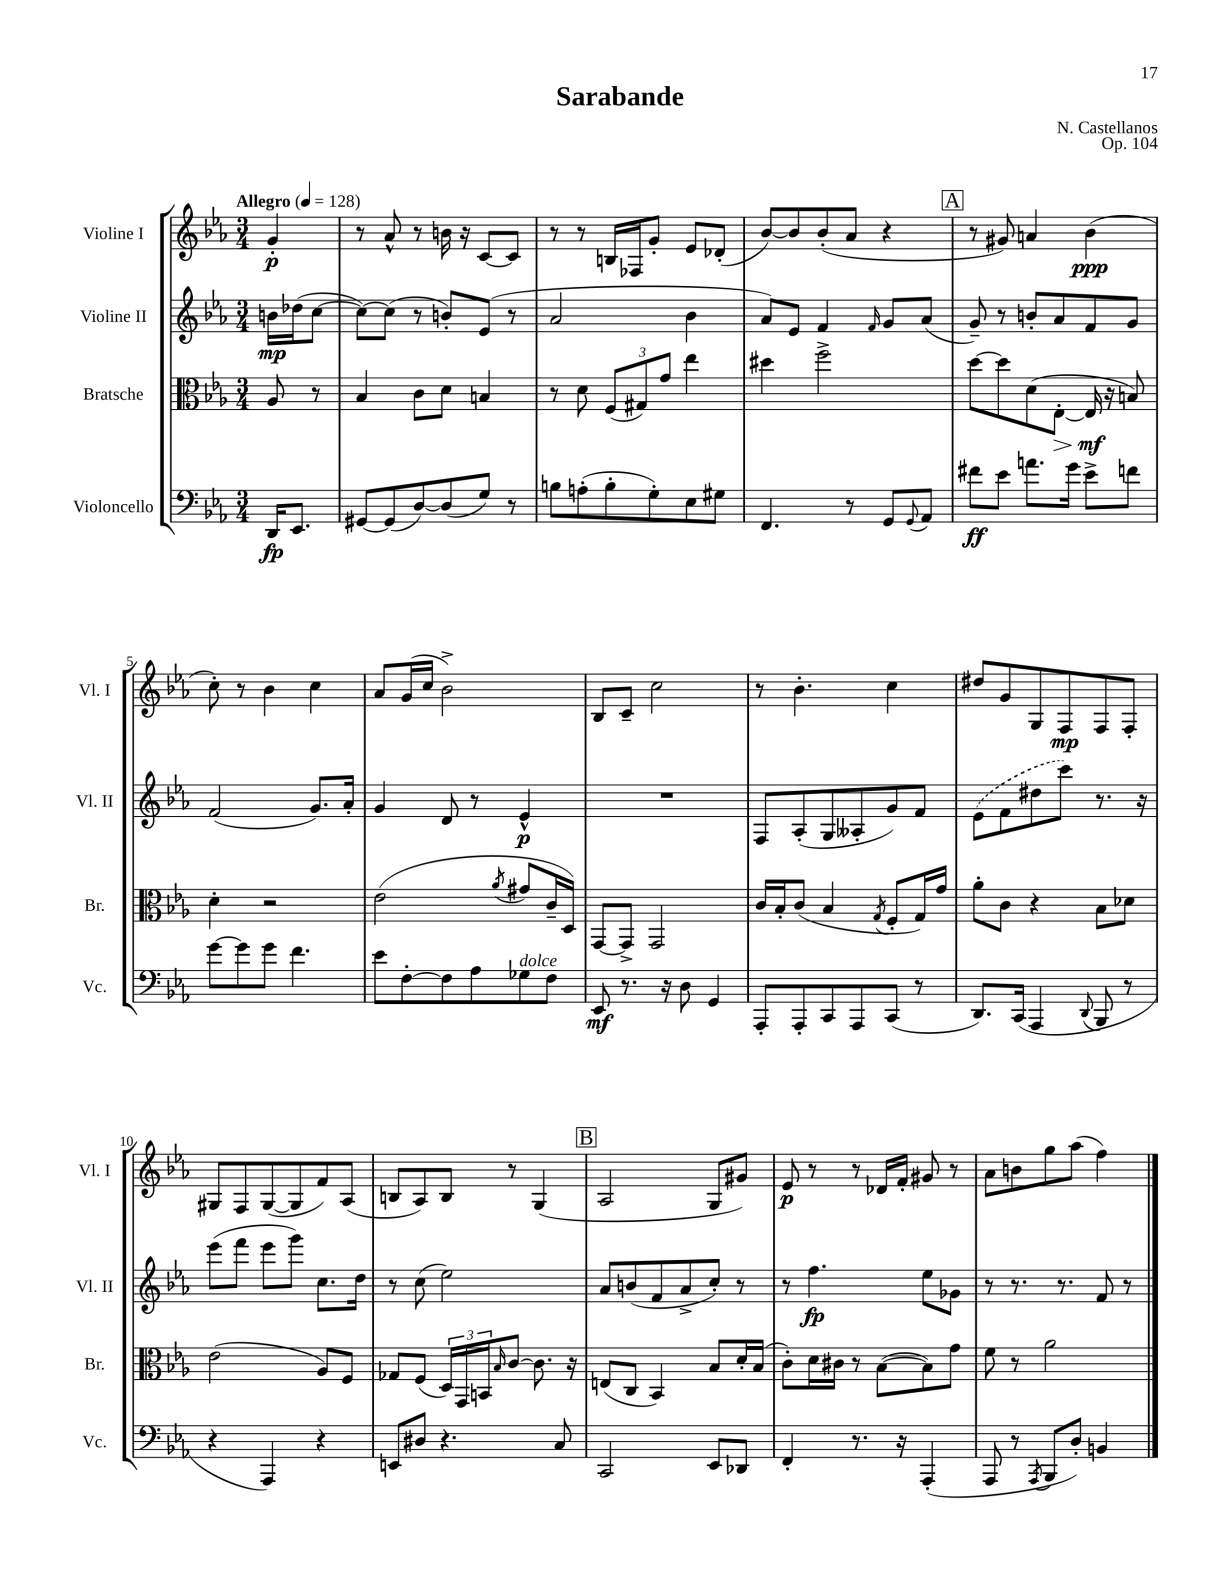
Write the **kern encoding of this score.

**kern	**dynam	**kern	**dynam	**kern	**dynam	**kern	**dynam
*part4	*part4	*part3	*part3	*part2	*part2	*part1	*part1
*staff4	*staff4	*staff3	*staff3	*staff2	*staff2	*staff1	*staff1
*I"Violoncello	*	*I"Bratsche	*	*I"Violine II	*	*I"Violine I	*
*I'Vc.	*	*I'Br.	*	*I'Vl. II	*	*I'Vl. I	*
*clefF4	*	*clefC3	*	*clefG2	*	*clefG2	*
*k[b-e-a-]	*	*k[b-e-a-]	*	*k[b-e-a-]	*	*k[b-e-a-]	*
*M3/4	*	*M3/4	*	*M3/4	*	*M3/4	*
*MM128	*	*MM128	*	*MM128	*	*MM128	*
=	=	=	=	=	=	=	=
!	!	!	!	!	!	!LO:TX:a:B:t=Allegro	!
16DD/KL	fp	8A-/	.	16bn\LL	mp	4g'/	p
8.EE-/J	.	.	.	(16dd-X\J	.	.	.
.	.	8r	.	[8cc\J	.	.	.
=1	=1	=1	=1	=1	=1	=1	=1
[8GG#X/L	.	4B-/	.	8cc\L_)	.	8r	.
(8GG#/]	.	.	.	(8cc\J]	.	8a-^^/	.
[8D/)	.	8c\L	.	8r	.	8r	.
(8D/]	.	8d\J	.	8bn'/L)	.	16bn\	.
.	.	.	.	.	.	16r	.
8G/J)	.	4Bn/	.	(8e-/J	.	[8c/L	.
8r	.	.	.	8r	.	8c/J]	.
=2	=2	=2	=2	=2	=2	=2	=2
8Bn\L	.	8r	.	2a-/	.	8r	.
(8An'\	.	8d\	.	.	.	8r	.
8B'\	.	(12F/L	.	.	.	16Bn/LL	.
.	.	.	.	.	.	16F-X/J	.
.	.	12G#X/)	.	.	.	.	.
8G'\)	.	.	.	.	.	8g'/J	.
.	.	12g/J	.	.	.	.	.
8E-\	.	4ee-\	.	4b-\	.	8e-/L	.
8G#X\J	.	.	.	.	.	(8d-X'/J	.
=3	=3	=3	=3	=3	=3	=3	=3
4.FF/	.	4dd#X\	.	8a-/L)	.	[8b-/L)	.
.	.	.	.	8e-/J	.	8b-/]	.
.	.	2ff^\	.	4f/	.	(8b-'/	.
8r	.	.	.	.	.	8a-/J	.
.	.	.	.	16qqf/	.	.	.
8GG/L	.	.	.	8g/L	.	4r	.
8qqGG/	.	.	.	.	.	.	.
8AA-/J	.	.	.	(8a-/J	.	.	.
!!LO:REH:place=s1:t=A
=4	=4	=4	=4	=4	=4	=4	=4
8f#X\L	ff	[8dd\L	.	8g~/)	.	8r	.
8e-\J	.	8dd\]	.	8r	.	8g#X/)	.
8.an\L	.	(8d\	.	8bn'/L	.	4an/	.
!	!	!	!LO:HP:b	!	!	!	!
.	.	[8E-'\J	>	8a-/	.	.	.
16g\Jk	.	.	.	.	.	.	.
8e-^\L	.	16E-/]	mf	8f/	.	(4b-\	ppp
.	.	16r	]	.	.	.	.
8fn\J	.	8Bn/)	.	8g/J	.	.	.
!!LO:LB:g=z
=5	=5	=5	=5	=5	=5	=5	=5
[8g\L	.	4d'\	.	(2f/	.	8cc'\)	.
8g\]	.	.	.	.	.	8r	.
8g\J	.	2r	.	.	.	4b-\	.
4.f\	.	.	.	.	.	.	.
.	.	.	.	8.g/L)	.	4cc\	.
.	.	.	.	16a-'/Jk	.	.	.
=6	=6	=6	=6	=6	=6	=6	=6
8e-\L	.	(2e-\	.	4g/	.	8a-/L	.
[8F'\	.	.	.	.	.	(16g/L	.
.	.	.	.	.	.	16cc/JJ	.
8F\]	.	.	.	8d/	.	2b-^\)	.
8A-\	.	.	.	8r	.	.	.
.	.	8qa-/	.	.	.	.	.
!LO:TX:a:i:t=dolce	!	!	!	!	!	!	!
8G-X\	.	8g#X/L	.	4e-^^/	p	.	.
8F\J	.	16c~/L	.	.	.	.	.
.	.	16D/JJ)	.	.	.	.	.
=7	=7	=7	=7	=7	=7	=7	=7
8EE-/	mf	[8GG/L	.	2.r	.	8B-/L	.
8.r	.	8GG^/J]	.	.	.	8c~/J	.
.	.	2GG/	.	.	.	2cc\	.
16r	.	.	.	.	.	.	.
8D\	.	.	.	.	.	.	.
4GG/	.	.	.	.	.	.	.
=8	=8	=8	=8	=8	=8	=8	=8
8AAA-'/L	.	16c/LL	.	8F/L	.	8r	.
.	.	16B-'/J	.	.	.	.	.
8AAA-'/	.	(8c/J	.	(8A-'/	.	4.b-'\	.
8CC/	.	4B-/	.	8G/	.	.	.
8AAA-/	.	.	.	8A--X'/	.	.	.
.	.	8qG/	.	.	.	.	.
(8CC/J	.	8F'/L	.	8g/)	.	4cc\	.
8r	.	16G/L)	.	8f/J	.	.	.
.	.	16g/JJ	.	.	.	.	.
=9	=9	=9	=9	=9	=9	=9	=9
8.DD/L)	.	8a-'\L	.	(8e-\L	.	8dd#X/L	.
.	.	8c\J	.	8f\	.	8g/	.
(16CC/Jk	.	.	.	.	.	.	.
4AAA-/	.	4r	.	8dd#X\	.	8G/	.
.	.	.	.	8ccc\J)	.	8F/	mp
8qqDD/	.	.	.	.	.	.	.
8BBB-/	.	8B-\L	.	8.r	.	8F/	.
8r	.	8d-X\J	.	.	.	8F'/J	.
.	.	.	.	16r	.	.	.
!!LO:LB:g=z
=10	=10	=10	=10	=10	=10	=10	=10
4r	.	(2e-\	.	(8eee-\L	.	8G#X/L	.
.	.	.	.	8fff\J	.	8F/	.
4AAA-/)	.	.	.	8eee-\L	.	([8G#/	.
.	.	.	.	8ggg\J)	.	8G#/]	.
4r	.	8A-/L)	.	8.cc\L	.	8f/)	.
.	.	8F/J	.	.	.	(8A-/J	.
.	.	.	.	16dd\Jk	.	.	.
=11	=11	=11	=11	=11	=11	=11	=11
8EEn/L	.	8G-X/L	.	8r	.	8Bn/L	.
8D#X/J	.	(8F/J	.	(8cc\	.	8A-/)	.
4.r	.	24D/LL)	.	2ee-\)	.	8B/J	.
.	.	24GG/	.	.	.	.	.
.	.	24BBn/J	.	.	.	.	.
.	.	16qqB-/	.	.	.	.	.
.	.	[8c/J	.	.	.	8r	.
.	.	8.c\]	.	.	.	(4G/	.
8C/	.	.	.	.	.	.	.
.	.	16r	.	.	.	.	.
!!LO:REH:place=s1:t=B
=12	=12	=12	=12	=12	=12	=12	=12
2CC/	.	(8En/L	.	8a-/L	.	2A-/	.
.	.	8C/J	.	(8bn/	.	.	.
.	.	4BB-/)	.	8f/	.	.	.
.	.	.	.	8a-^/	.	.	.
8EE-/L	.	8B-/L	.	8cc'/J)	.	8G/L	.
8DD-X/J	.	16d'/L	.	8r	.	8g#X/J)	.
.	.	(16B-/JJ	.	.	.	.	.
=13	=13	=13	=13	=13	=13	=13	=13
4FF'/	.	8c'\L)	.	8r	.	8e-/	p
.	.	16d\L	.	4.ff\	fp	8r	.
.	.	16c#X\JJ	.	.	.	.	.
8.r	.	8r	.	.	.	8r	.
.	.	([8B-\L	.	.	.	16d-X/LL	.
16r	.	.	.	.	.	16f'/JJ	.
(4AAA-'/	.	8B-\])	.	8ee-\L	.	8g#X/	.
.	.	8g\J	.	8g-X\J	.	8r	.
=14	=14	=14	=14	=14	=14	=14	=14
8AAA-/	.	8f\	.	8r	.	8a-\L	.
8r	.	8r	.	8.r	.	8bn\	.
8qAAA-/	.	.	.	.	.	.	.
8BBB-/L	.	2a-\	.	.	.	8gg\	.
.	.	.	.	8.r	.	.	.
8D'/J)	.	.	.	.	.	(8aa-\J	.
4BBn/	.	.	.	8f/	.	4ff\)	.
.	.	.	.	8r	.	.	.
==	==	==	==	==	==	==	==
*-	*-	*-	*-	*-	*-	*-	*-
